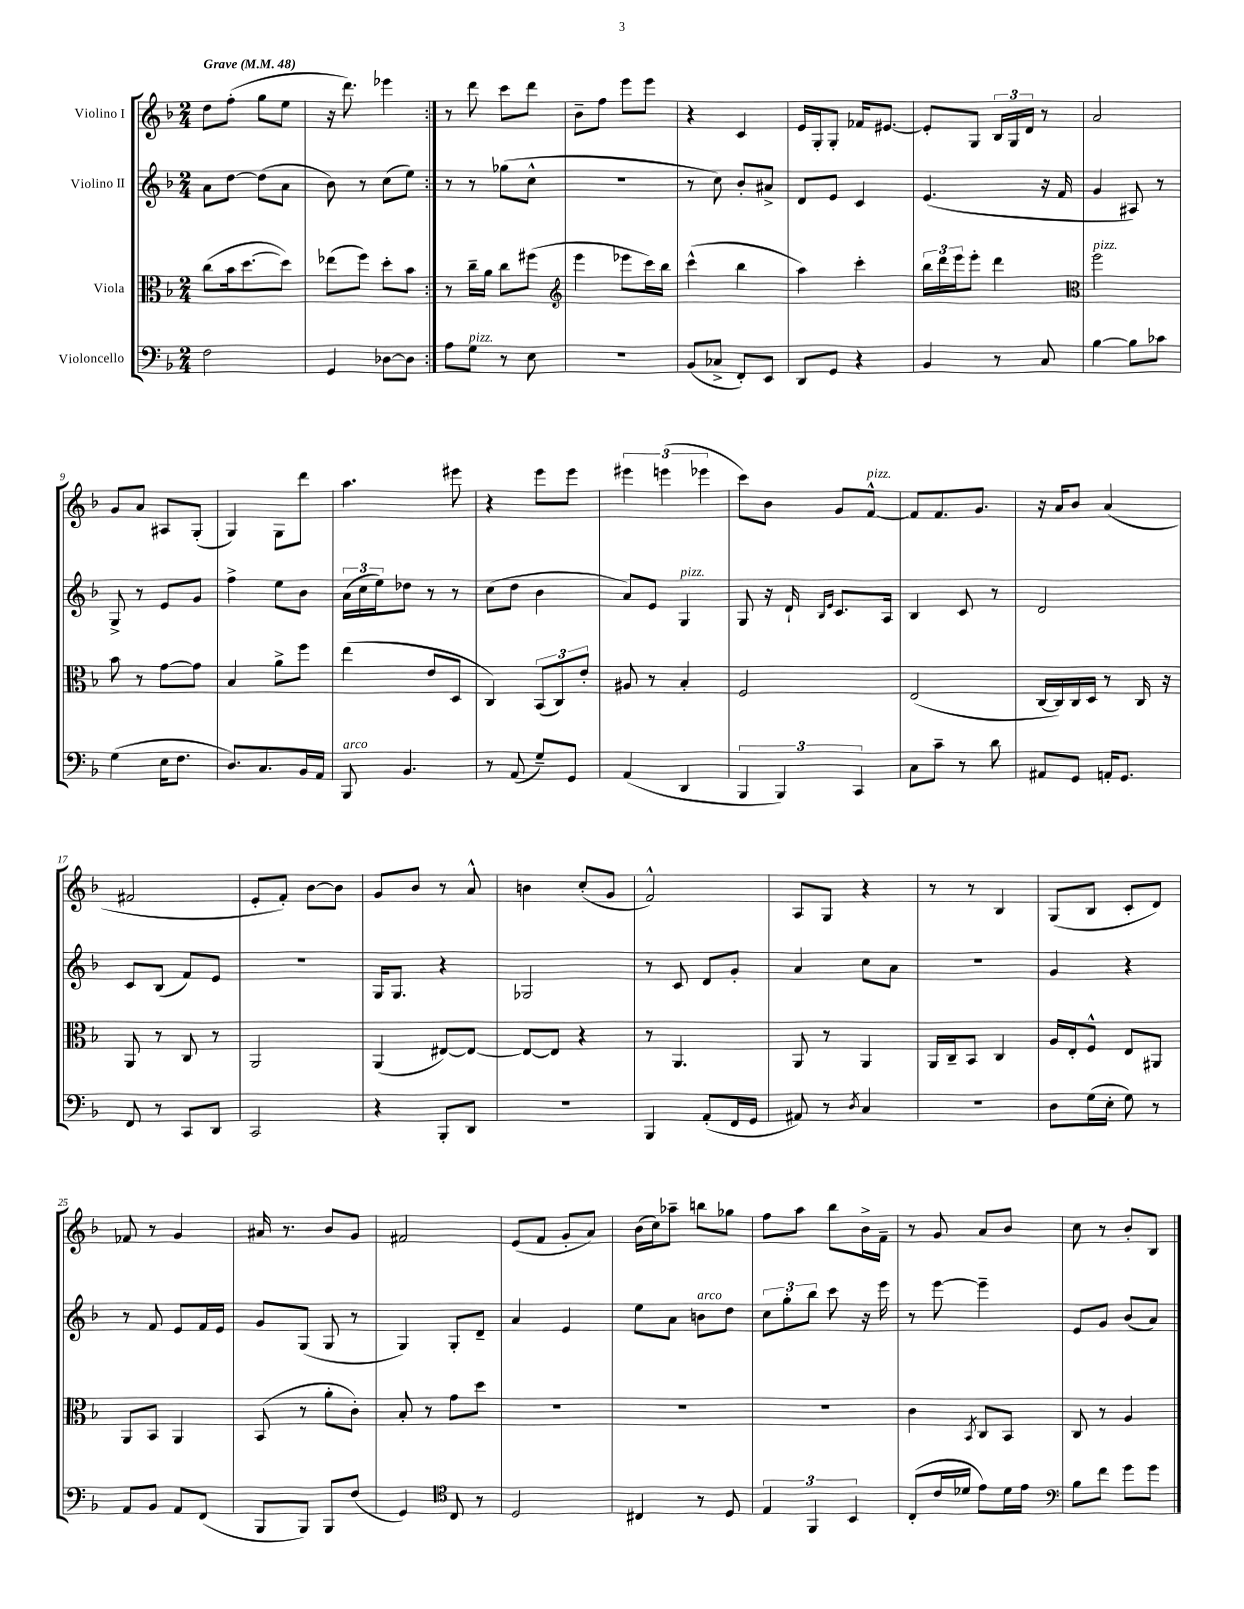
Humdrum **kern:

**kern	**kern	**kern	**kern
*staff4	*staff3	*staff2	*staff1
*clefF4	*clefC3	*clefG2	*clefG2
*k[b-]	*k[b-]	*k[b-]	*k[b-]
*M2/4	*M2/4	*M2/4	*M2/4
*MM48	*MM48	*MM48	*MM48
2F	(8cc	8a	8dd
.	16b-	[8dd	(8ff'
.	[8.dd	.	.
.	.	(8dd]	8gg
.	8dd])	8a	8ee
=	=	=	=
4GG	(8ee-	8b-)	16r
.	.	.	8.ddd)
.	8ff)	8r	.
[8D-	8dd'	(8cc	4eee-
8D-]	8b-	8ee)	.
=:|!	=:|!	=:|!	=:|!
8A	8r	8r	8r
8G	16cc~	8r	8ddd
.	16a	.	.
8r	8cc	(8gg-	8ccc
8E	(8ff#	8cc^^	8ddd
=	=	=	=
*	*clefG2	*	*
2r	4eee	2r	8b-~
.	.	.	8ff
.	8eee-	.	8eee
.	16ccc)	.	8eee
.	16bb-	.	.
=	=	=	=
(8BB-	(4ccc^^	8r	4r
8C-^	.	8cc)	.
8FF')	4bb-	8b-'	4c
8EE	.	8a#^	.
=	=	=	=
8DD	4aa)	8d	16e
.	.	.	16G'
8GG	.	8e	8G'
4r	4ccc'	4c	16f-
.	.	.	[8.e#
=	=	=	=
4BB-	24bb-	(4.e	8e#']
.	24ddd	.	.
.	24eee	.	.
.	8eee'	.	8G
8r	4ddd	.	24B-
.	.	.	24G
.	.	.	24d
8C	.	16r	8r
.	.	16f	.
=	=	=	=
*	*clefC3	*	*
[4B-	2ff	4g	2a
8B-]	.	8A#)	.
8c-	.	8r	.
=	=	=	=
(4G	8b-	8G^	8g
.	8r	8r	8a
16E	[8g	8e	8A#
8.F	.	.	.
.	8g]	8g	(8G'
=	=	=	=
8.D)	4B-	4ff^	4G)
8.C	.	.	.
.	8a^	8ee	8G
16BB-	8ff	8b-	8ddd
16AA	.	.	.
=	=	=	=
8BBB-	(4ee	(24a	4.aa
.	.	24cc	.
.	.	24ee)	.
4.BB-	.	8dd-	.
.	8e	8r	.
.	8D	8r	8eee#
=	=	=	=
8r	4C)	(8cc	4r
(8AA	.	8dd	.
8G~)	(12BB-	4b-	8eee
.	12C)	.	.
8GG	.	.	8eee
.	12e'	.	.
=	=	=	=
(4AA	8A#	8a)	6eee#
.	8r	8e	.
.	.	.	(6eee
4DD	4B-'	4G	.
.	.	.	6eee-
=	=	=	=
6BBB-	2F	8G	8ccc)
.	.	16r	8b-
6BBB-)	.	.	.
.	.	16d`	.
.	.	16qqB-	.
.	.	16qqe	.
.	.	8.c	8g
6CC	.	.	.
.	.	.	[8f^^
.	.	16A	.
=	=	=	=
8C	(2E	4B-	8f]
8c~	.	.	8.f
8r	.	8c	.
.	.	.	8.g
8d	.	8r	.
=	=	=	=
8AA#	[16C	2d	16r
.	16C])	.	16a
8GG	16C	.	8b-
.	16D	.	.
16AA'	8r	.	(4a
8.GG	.	.	.
.	16C	.	.
.	16r	.	.
=	=	=	=
8FF	8AA	8c	2f#
8r	8r	(8B-	.
8CC	8C	8f)	.
8DD	8r	8e	.
=	=	=	=
2CC	2AA	2r	8e'
.	.	.	8f')
.	.	.	[8b-
.	.	.	8b-]
=	=	=	=
4r	(4AA	16G	8g
.	.	8.G	.
.	.	.	8b-
8BBB-'	[8E#)	4r	8r
8DD	8E#_	.	8a^^
=	=	=	=
2r	8E#_	2G-	4b
.	8E#]	.	.
.	4r	.	(8cc'
.	.	.	8g
=	=	=	=
4BBB-	8r	8r	2f^^)
.	4.AA	8c	.
(8AA'	.	8d	.
16FF	.	8g'	.
16GG	.	.	.
=	=	=	=
8AA#)	8AA	4a	8A
8r	8r	.	8G
8qD	.	.	.
4C	4AA	8cc	4r
.	.	8a	.
=	=	=	=
2r	16AA	2r	8r
.	16C~	.	.
.	8BB-	.	8r
.	4C	.	4B-
=	=	=	=
8D	16A	4g	(8G
.	16E'	.	.
(16G	8F^^	.	8B-
16E'	.	.	.
8G)	8E	4r	8c'
8r	8AA#	.	8d)
=	=	=	=
8AA	8AA	8r	8f-
8BB-	8BB-	8f	8r
8AA	4AA	8e	4g
(8FF	.	16f	.
.	.	16e	.
=	=	=	=
8BBB-	(8BB-	8g	16a#
.	.	.	8.r
8BBB-)	8r	(8G	.
8BBB-	8a'	8G	8b-
(8F	8c')	8r	8g
=	=	=	=
4GG)	8B-'	4G)	2f#
.	8r	.	.
*clefC4	*	*	*
8C	8g	8G'	.
8r	8dd	8d~	.
=	=	=	=
2D	2r	4a	(8e
.	.	.	8f
.	.	4e	8g'
.	.	.	8a)
=	=	=	=
4C#	2r	8ee	(16b-
.	.	.	16cc)
.	.	8a	8aa-~
8r	.	8b	8bb
8D	.	8dd	8gg-
=	=	=	=
6E	2r	12cc	8ff
.	.	12gg'	.
.	.	.	8aa
6FF	.	12bb-	.
.	.	8ccc	8bb-
6BB-	.	.	.
.	.	16r	16b-^
.	.	16eee	16f~
=	=	=	=
(8C'	4c	8r	8r
16c	.	[8eee	8g
16d-	.	.	.
.	8qBB-	.	.
8e)	8C	4eee~]	8a
16d-	8BB-	.	8b-
16e	.	.	.
=	=	=	=
*clefF4	*	*	*
8B-	8C	8e	8cc
8f	8r	8g	8r
8g	4A	(8b-	8b-'
8g	.	8a)	8B-
==	==	==	==
*-	*-	*-	*-
